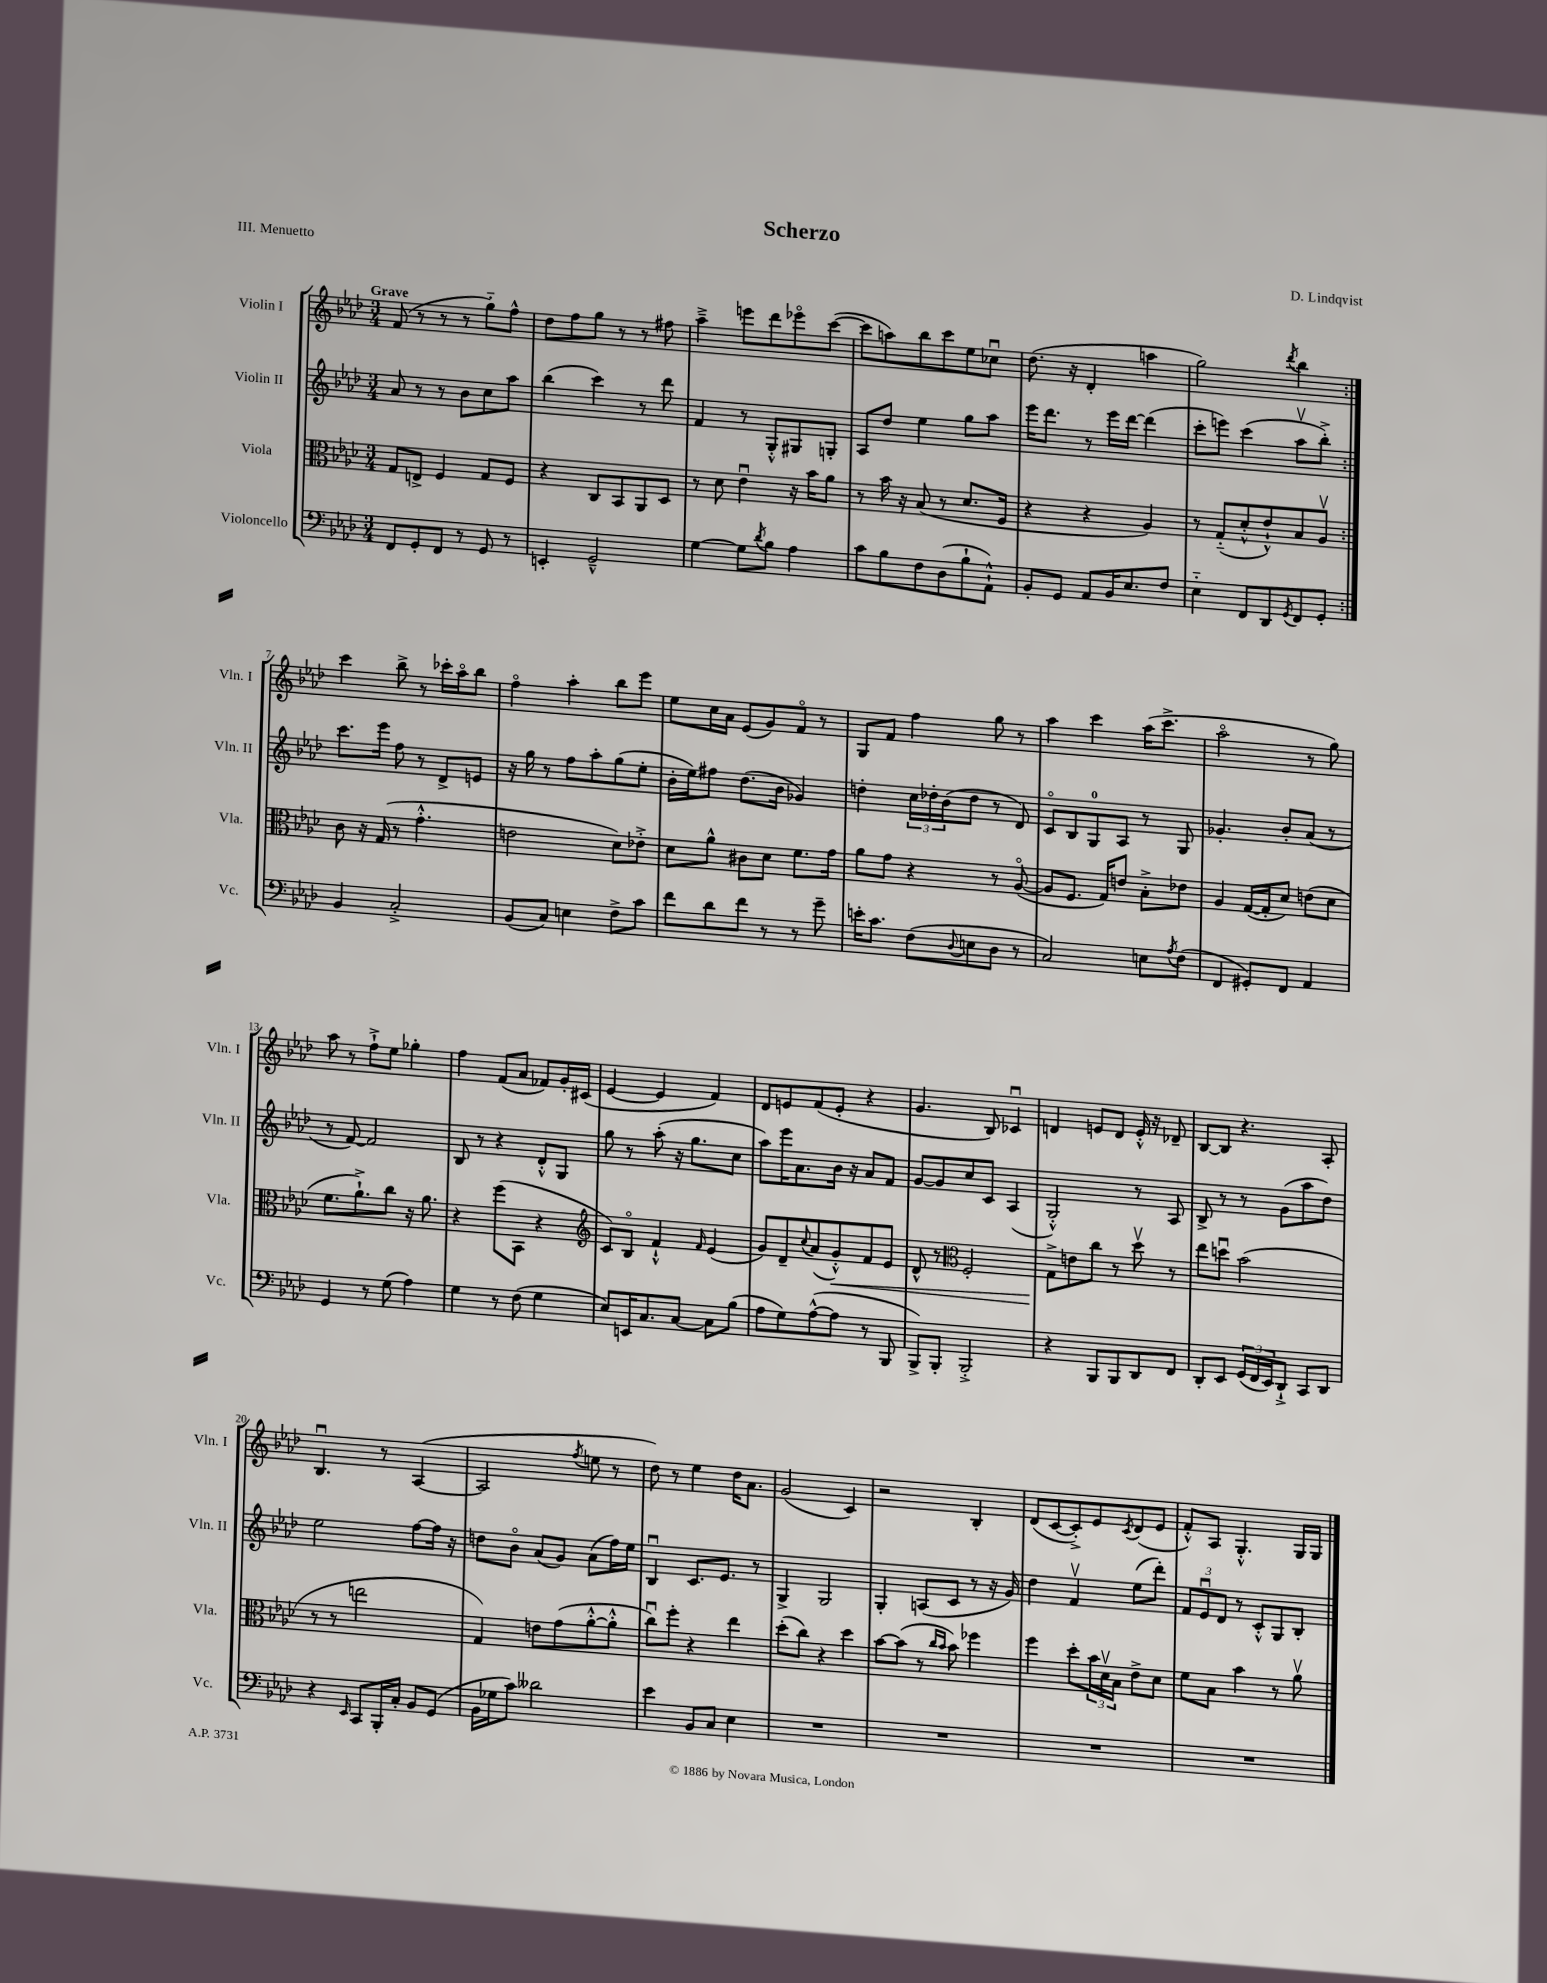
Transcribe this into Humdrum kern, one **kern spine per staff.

**kern	**kern	**kern	**kern
*staff4	*staff3	*staff2	*staff1
*clefF4	*clefC3	*clefG2	*clefG2
*k[b-e-a-d-]	*k[b-e-a-d-]	*k[b-e-a-d-]	*k[b-e-a-d-]
*M3/4	*M3/4	*M3/4	*M3/4
8FF/L	8G/L	8a-/	(8f/
8GG'/	8E^/J	8r	8r
8FF/J	4F/	8r	8r
8r	.	8b-\L	8r
8GG/	8G/L	8cc\	8gg'~\L)
8r	8F/J	8aa-\J	8ff^^\J
=	=	=	=
4EE'/	4r	(4bb-\	8dd-\L
.	.	.	8ff\
2GG~^^/	8C/L	4ccc\)	8gg\J
.	8BB-/	.	8r
.	8AA-/	8r	8r
.	8D-/J	8ddd-\	8ff#\
=	=	=	=
[4G\	8r	4f/	4aa-~^\
.	8d-\	.	.
8G\]L	4e-u\	8r	8eee\L
8qd-/	.	.	.
8B-\J	.	8G'^^/L	8ddd-\
4A-\	16r	8G#/	8eee-o\
.	16b-\LK	.	.
.	8a-\J	8G'/J	([8ccc\J
=	=	=	=
8c\L	8r	8A-/L	8ccc\]L
8B-\	16b-\	8dd-/J	8aa\)
.	16r	.	.
8F\	(8B-/	4ee-\	8bb-\
(8D-\	8r	.	8ccc\
8B-`\	8.d-/L	8gg\L	8ee-\
8AA-`^^\J)	.	8aa-\J	8cc-u\J
.	16F/Jk	.	.
=	=	=	=
8BB-'/L	4r	16eee-\LK	(8.dd-\
.	.	8.ddd-\J	.
8GG/J	.	.	.
.	.	.	16r
8AA-/L	4r	8r	4d-'/
16BB-/K	.	16eee-\LL	.
8.E-/	.	[16ddd-\JJ	.
.	4A-/)	(4ddd-\]	4aa\
8F/J	.	.	.
=	=	=	=
4E-'~\	8r	8ccc'\L	2gg\)
.	(8G'~/L	8eee\J)	.
8FF/L	8d-'^^/	(4ccc\	.
8DD-/	8e-`^^/)	.	.
8qGG/	.	.	8qddd-/
8FF/	8B-/	8aa-v\L	4bb-\
8GG'/J	8A-v/J	8bb-'^\J)	.
=:|!	=:|!	=:|!	=:|!
4BB-/	8c\	8.ccc\L	4ccc\
.	16r	.	.
.	(16G/	16eee-\Jk	.
2C'^/	8r	8ff\	8bb-^\
.	4.g'^^\	8r	8r
.	.	8d-^/L	16ccc-'\LL
.	.	.	16aa-o\J
.	.	8e/J	8bb-\J
=	=	=	=
(8BB-/L	2e\	16r	4ffo\
.	.	16gg\	.
8C/J)	.	8r	.
4E\	.	8ff\L	4aa-'\
.	.	8aa-'\	.
8F^\L	8d-\L)	(8gg\	8bb-\L
8c\J	8e-'^\J	8ee-'\J	8eee-\J
=	=	=	=
8f\L	8d-\L	16b-'\LL	8ee-\L
.	.	16ee-\J)	.
8d-\	8a-^^\J	8ff#\J	16cc\L
.	.	.	16a-\JJ
8f\J	8c#\L	(8.dd-\L	(8e-/L
8r	8d-\J	.	8g/)
.	.	16b-\Jk	.
8r	8.f\L	4g-/)	8fo/J
8g~\	.	.	8r
.	16g\Jk	.	.
=	=	=	=
16e'\LK	8a-\L	4dd'\	8G/L
8.c\J	.	.	.
.	8g\J	.	8f/J
(8F\L	4r	24cc\LL	4ff\
.	.	24dd-'\	.
.	.	(24b-\J	.
8qqD-/	.	.	.
8E\	.	8dd-\J	.
8D-\J	8r	8r	8gg\
8r	([8A-o/	8d-/)	8r
=	=	=	=
2C/)	8A-/]L	8co/L	4aa-\
.	8.F/J	8B-/	.
.	.	8G/	4ccc\
.	16G/LK)	.	.
.	8e/J	8A-/J	.
8E\L	8B-'^\L	8r	(16aa-\LK
.	.	.	8.ccc^\J
8qA-/	.	.	.
(8F\J	8e-\J	8G/	.
=	=	=	=
4FF/	4A-/	4.g-'/	2aa-o\
8GG#'/L)	([16G/LL	.	.
.	16G'/]J	.	.
8FF/J	8d-/J)	8b-'/L	.
4AA-/	(8e\L	(8a-/J	8r
.	8d-\J	8r	8gg\)
=	=	=	=
4GG/	8.f\L	8r	8aa-\
.	.	[8f/)	8r
.	8.a-`^\)	.	.
8r	.	2f/]	8ff`^\L
(8G\	8cc\J	.	8ee-\J
4A-\)	16r	.	4gg-'\
.	8.a-\	.	.
=	=	=	=
4G\	4r	8B-/	4ff\
.	.	8r	.
8r	(8ff\L	4r	(8f/L
(8F\	8BB-\J	.	8a-/J
4G\	4r	8d-'^^/L	8f-/L)
.	.	8G/J	16g'/L
.	.	.	(16c#/JJ
=	=	=	=
*	*clefG2	*	*
8E-/L)	8c/L)	8gg\	[4e-/
16EE/K	8B-o/J	8r	.
8.C/	.	.	.
.	4f`^^/	(8aa-'\	4e-/]
[8C/J	.	16r	.
.	.	8.gg\L	.
.	16qqf/	.	.
8C\]L	(4e-/	.	4f/)
(8B-\J	.	8cc\J	.
=	=	=	=
8A-\L	8g/L)	8aa-\L)	8d-/L
8G\)	8d-~/	16eee-\K	8e/
.	.	8.a-\	.
.	8qqcc/	.	.
([8A-^^\	(8a-/	.	(8f/
8A-\]J	8g'^^/)	16b-\Jk	8e'/J
.	.	16r	.
8r	8f/	8a-/L	4r
8BBB-/	8e-/J	8f/J	.
=	=	=	=
8BBB-^/L)	8d-^^/	[8g/L	4.g/
8BBB-'/J	8r	8g/]	.
*	*clefC3	*	*
2BBB-'^/	2F'/	8cc/	.
.	.	8c/J	8B-/)
.	.	(4A-/	4c-u/
=	=	=	=
4r	8G^\L	2G'^^/)	4d/
.	8e\	.	.
8BBB-/L	8cc\J	.	8e/L
8BBB-/	8r	.	8d/J
8DD-/	8dd-v\	8r	16e'^^/
.	.	.	16r
8FF/J	8r	8A-/	8d-~/
=	=	=	=
8DD-'/L	8ee-\L	8B-^/	[8B-/L
8EE-/J	8ddu\J	8r	8B-/]J
(24GG/LL	(2b-\	8r	4.r
24FF/	.	.	.
24EE-/J)	.	.	.
8DD-`^/J	.	(8g\L	.
8CC/L	.	8aa-\	.
8DD-/J	.	8dd-\J)	8A-'/
=	=	=	=
4r	8r	2ee-\	4.B-u/
.	8r	.	.
16qqEE-/	.	.	.
8CC/L	2ee\	.	.
16BBB-'/L	.	.	8r
16C'/JJ	.	.	.
8BB-/L	.	[8ff\L	([4A-/
(8GG/J	.	16ff\]Jk	.
.	.	16r	.
=	=	=	=
16BB-\LL	4G/)	8dd\L	2A-/]
16G-\J	.	.	.
8c\J)	.	8b-o\J	.
2d--\	8e\L	(8a-/L	.
.	(8g\	8g/J)	.
.	.	.	8qff/
.	[8a-'^^\	(8a-\L	8ee\
.	8a-'^^\]J	16ff\L)	8r
.	.	16ee-\JJ	.
=	=	=	=
4e-\	8ccu\L)	4B-u/	8dd-\)
.	8ff'\J	.	8r
8BB-/L	4r	8.c/L	4ee-\
8C/J	.	.	.
.	.	8.e-/J	.
4E-\	4ee-\	.	16dd-\LK
.	.	.	8.a-\J
.	.	8r	.
=	=	=	=
2.r	(8dd-'\L	4G^/	(2g/
.	8cc\J)	.	.
.	4r	2G/	.
.	4dd-\	.	4c/)
=	=	=	=
2.r	[8b-\L	4G'/	2r
.	(8b-\]J	.	.
.	8r	(8A/L	.
.	16qqcc/LL	.	.
.	16qqb-/JJ	.	.
.	8b-\)	8c/J	.
.	4ff-\	8r	4B-'/
.	.	16r	.
.	.	16g/)	.
=	=	=	=
2.r	4ff\	4dd-\	(8d-/L
.	.	.	[8c/
.	8dd-'\L	4fv/	8c'^/])
.	24b-\L	.	8e-/
.	24d-v\	.	.
.	24B-\JJ	.	.
.	.	.	8qc/
.	8e-^\L	(8ee-\L	(8d-/
.	8d-\J	8ddd-'\J)	8e-/J
=	=	=	=
2.r	8f\L	12f/L	8f'^^/L)
.	.	12e-u/	.
.	8B-\J	.	8A-/J
.	.	12d-/J	.
.	4b-\	8r	4.G'^^/
.	.	8c'^^/L	.
.	8r	8G/	.
.	8a-v\	8B-'/J	16G/LL
.	.	.	16G/JJ
==	==	==	==
*-	*-	*-	*-
